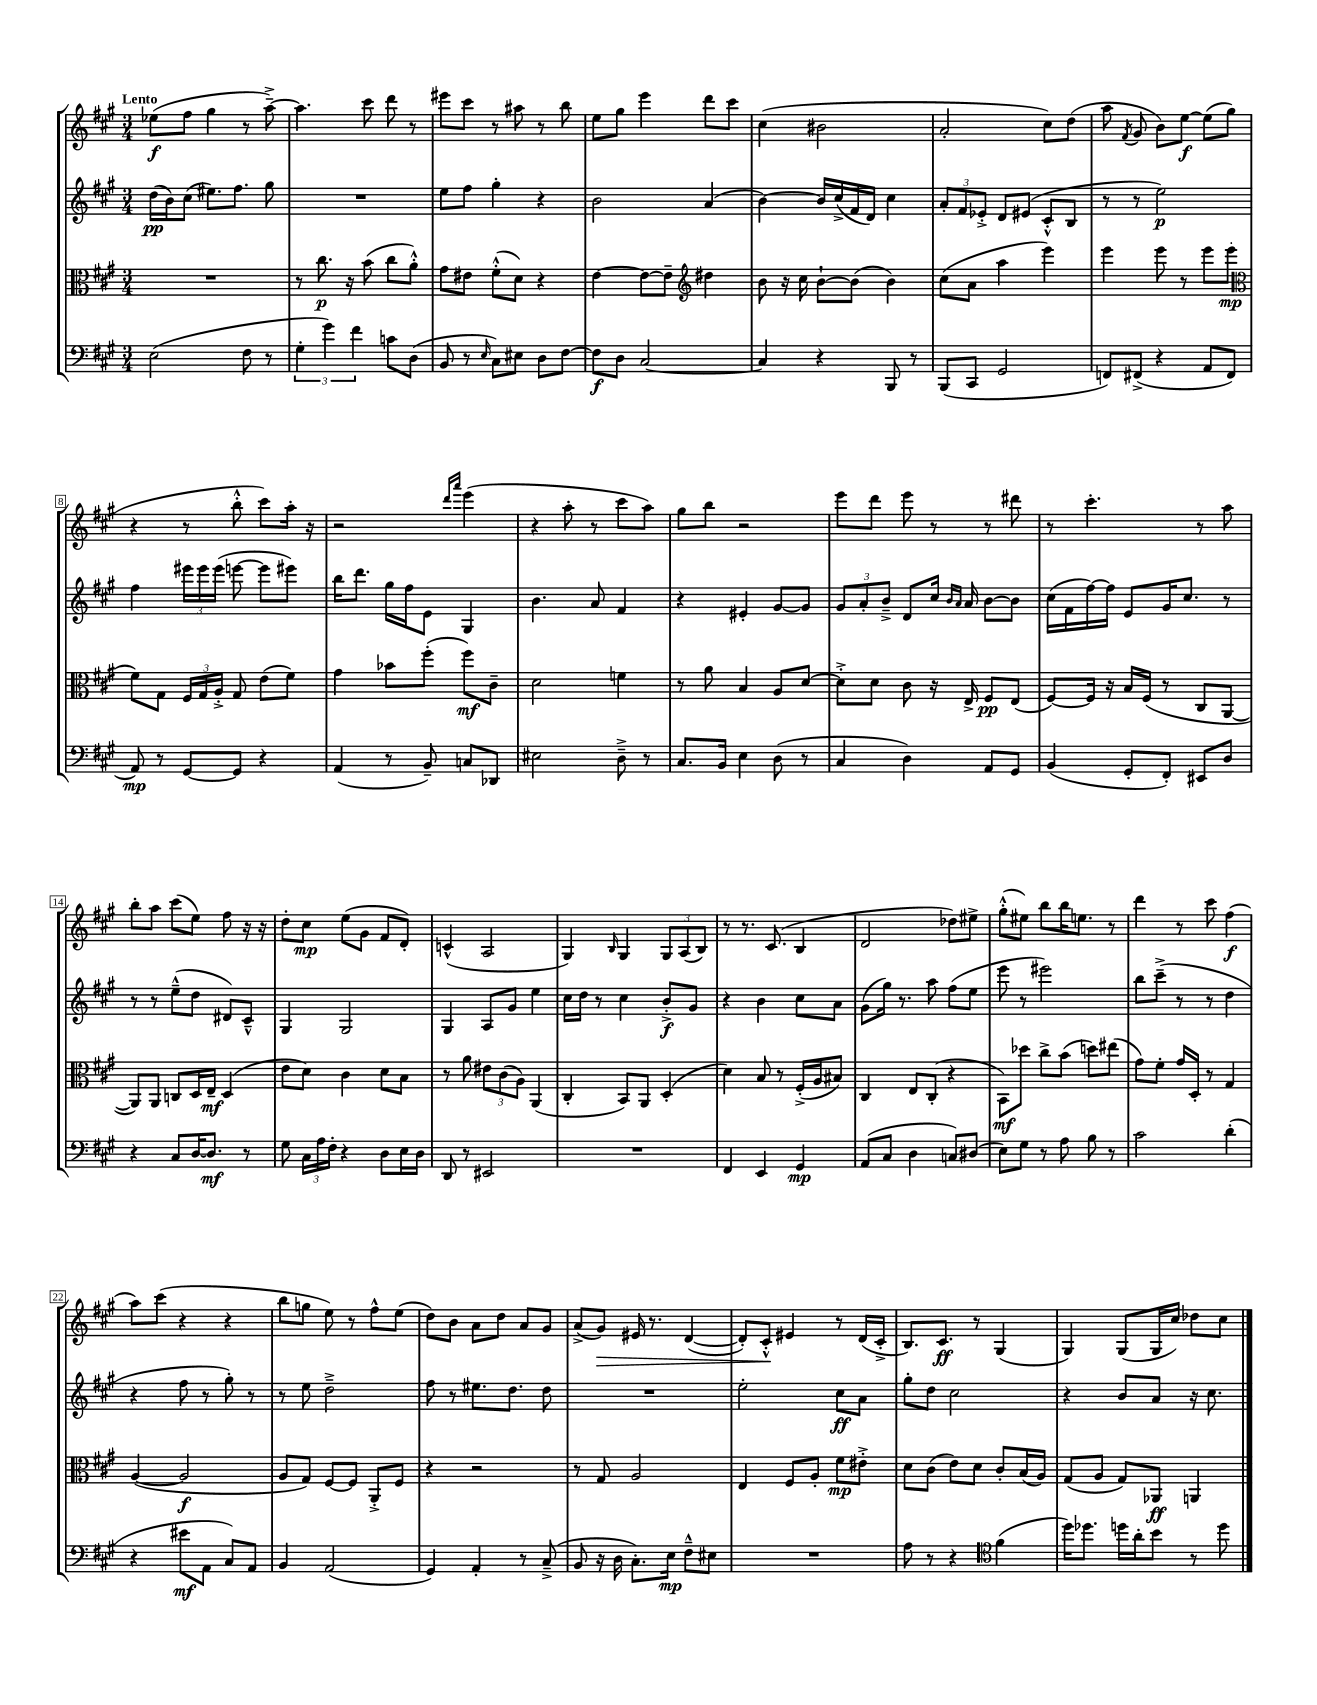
<<
\new StaffGroup <<
\new Staff = "s0" {
    \clef treble \key a \major \numericTimeSignature \time 3/4 \tempo "Lento"
    \autoBeamOff ees''8[\f( fis''8] gis''4 r8 a''8~--->) |
    a''4. cis'''8 d'''8 r8 |
    eis'''8[ cis'''8] r8 ais''8 r8 b''8 |
    e''8[ gis''8] e'''4 d'''8[ cis'''8] |
    cis''4( bis'2 |
    a'2-. cis''8[) d''8]( |
    a''8 \acciaccatura { fis'8 } gis'8 b'8[) e''8]~\f e''8[( gis''8] |
    r4 r8 b''8-.-^ cis'''8[) a''16]-. r16 |
    r2 \grace { d'''16[ a'''16] } e'''4( |
    r4 a''8-. r8 cis'''8[ a''8]) |
    gis''8[ b''8] r2 |
    e'''8[ d'''8] e'''8 r8 r8 dis'''8 |
    r8 cis'''4.-. r8 a''8 |
    b''8[-. a''8] cis'''8[( e''8]) fis''8 r16 r16 |
    d''8[-. cis''8]\mp e''8[( gis'8] fis'8[ d'8]-.) |
    c'4-^( a2 |
    gis4) \grace { b16 } gis4 \tuplet 3/2 { gis8[ a8( b8]) } |
    r8 r8. cis'8.( b4 |
    d'2 des''8[) eis''8]-> |
    gis''8[-.-^( eis''8]) b''8[ b''16 e''8.] r8 |
    d'''4 r8 cis'''8 fis''4\f( |
    a''8[) cis'''8]( r4 r4 |
    b''8[ g''8] e''8) r8 fis''8[-^ e''8]( |
    d''8[) b'8] a'8[ d''8] a'8[ gis'8] |
    a'8[->( gis'8]\>) eis'16 r8. d'4~( |
    d'8[-.) cis'8]-.-^\! eis'4 r8 d'16[( cis'16]-.-> |
    b8.[) cis'8.]\ff r8 gis4( |
    gis4) gis8[( gis16 cis''16]) des''8[ cis''8] \bar "|." |
}
\new Staff = "s1" {
    \clef treble \key a \major \numericTimeSignature \time 3/4
    \autoBeamOff d''16[\pp( b'16) cis''8]( eis''8.[) fis''8.] gis''8 |
    R2. |
    e''8[ fis''8] gis''4-. r4 |
    b'2 a'4( |
    b'4~) b'16[ cis''16->( fis'16 d'16]) cis''4 |
    \tuplet 3/2 { a'8[-. fis'8 ees'8]-.-> } d'8[ eis'8]( cis'8[-.-^ b8] |
    r8 r8 e''2\p) |
    fis''4 \tuplet 3/2 { eis'''16[ eis'''16 eis'''16]( } e'''8~ e'''8[ eis'''8]) |
    b''16[ d'''8.] gis''16[ fis''16 e'8] gis4 |
    b'4. a'8 fis'4 |
    r4 eis'4-. gis'8[~ gis'8] |
    \tuplet 3/2 { gis'8[ a'8-. b'8]---> } d'8[ cis''16] \grace { b'16[ a'16] } a'16 b'8[~ b'8] |
    cis''16[( fis'16 fis''16~) fis''16] e'8[ gis'16 cis''8.] r8 |
    r8 r8 e''8[---^( d''8] dis'8[) cis'8]---^ |
    gis4 gis2 |
    gis4 a8[ gis'8] e''4 |
    cis''16[ d''16] r8 cis''4 b'8[-.->\f gis'8] |
    r4 b'4 cis''8[ a'8] |
    gis'8[( gis''16]) r8. a''8 fis''8[( e''8] |
    e'''8 r8 eis'''2) |
    b''8[ cis'''8]--->( r8 r8 d''4 |
    r4 fis''8 r8 gis''8-.) r8 |
    r8 e''8 d''2---> |
    fis''8 r8 eis''8.[ d''8.] d''8 |
    R2. |
    e''2-. cis''8[\ff a'8] |
    gis''8[-. d''8] cis''2 |
    r4 b'8[ a'8] r16 cis''8. \bar "|." |
}
\new Staff = "s2" {
    \clef alto \key a \major \numericTimeSignature \time 3/4
    \autoBeamOff R2. |
    r8 cis''8.\p r16 b'8( cis''8[ a'8]-.-^) |
    gis'8[ eis'8] fis'8[-.-^( d'8]) r4 |
    e'4~ e'8[~ e'8]-- \clef treble dis''4 |
    b'8 r16 cis''16 b'8[~-! b'8]( b'4) |
    cis''8[( a'8] a''4 e'''4) |
    e'''4 e'''8 r8 e'''8[ e'''8]\mp( |
    \clef alto fis'8[) gis8] \tuplet 3/2 { fis16[ gis16 a16]-.-> } gis8 e'8[( fis'8]) |
    gis'4 bes'8[ fis''8]-.( fis''8[\mf) cis'8]-- |
    d'2 f'4 |
    r8 a'8 b4 a8[ d'8]~ |
    d'8[-.-> d'8] cis'8 r16 e16-> fis8[\pp e8]( |
    fis8[~) fis16] r16 b16[ fis16]( r8 cis8[ a,8]~ |
    a,8[) a,8] c8[ d16 e16]--\mf d4( |
    e'8[ d'8]) cis'4 d'8[ b8] |
    r8 a'8 \tuplet 3/2 { eis'8[ cis'8( a8]) } a,4( |
    cis4-. b,8[) a,8] d4-.( |
    d'4) b8 r8 fis16[-.->( a16 bis8]) |
    cis4 e8[ cis8]-.( r4 |
    b,8[\mf) des''8] cis''8[-> b'8]( d''8[) eis''8]( |
    gis'8[) fis'8]-. gis'16[ d16]-. r8 gis4 |
    a4~( a2\f |
    a8[ gis8]) fis8[~ fis8] a,8[-.-> fis8] |
    r4 r2 |
    r8 gis8 a2 |
    e4 fis8[ a8]-. fis'8[\mp eis'8]-.-> |
    d'8[ cis'8]( e'8[) d'8] cis'8[-. b16( a16]) |
    gis8[( a8] gis8[) aes,8]\ff a,4 \bar "|." |
}
\new Staff = "s3" {
    \clef bass \key a \major \numericTimeSignature \time 3/4
    \autoBeamOff e2( fis8 r8 |
    \tuplet 3/2 { gis4-. gis'4) fis'4 } c'8[ d8]( |
    b,8 r8 \grace { e16 } cis8[) eis8] d8[ fis8]~ |
    fis8[\f d8] cis2~ |
    cis4 r4 b,,8 r8 |
    b,,8[( cis,8] gis,2 |
    f,8[) fis,8]->( r4 a,8[ fis,8] |
    a,8\mp) r8 gis,8[~ gis,8] r4 |
    a,4( r8 b,8--) c8[ des,8] |
    eis2 d8---> r8 |
    cis8.[ b,16] e4 d8( r8 |
    cis4 d4) a,8[ gis,8] |
    b,4( gis,8[-. fis,8]-.) eis,8[ d8] |
    r4 cis8[ d16~ d8.]\mf r8 |
    gis8 \tuplet 3/2 { cis16[ a16 fis16]-. } r4 d8[ e16 d16] |
    d,8 r8 eis,2 |
    R2. |
    fis,4 e,4 gis,4\mp |
    a,8[( cis8] d4 c8[) dis8]( |
    e8[) gis8] r8 a8 b8 r8 |
    cis'2 d'4-.( |
    r4 eis'8[\mf a,8] cis8[) a,8] |
    b,4 a,2( |
    gis,4) a,4-. r8 cis8--->( |
    b,8 r16 d16 cis8.[-.) e16]\mp fis8[---^ eis8] |
    R2. |
    a8 r8 r4 \clef tenor fis'4( |
    d''16[) des''8.] d''16[ a'16-. b'8] r8 d''8 \bar "|." |
}
>>
>>
\layout { \context { \Score \override BarNumber.stencil = #(make-stencil-boxer 0.1 0.3 ly:text-interface::print) } }
